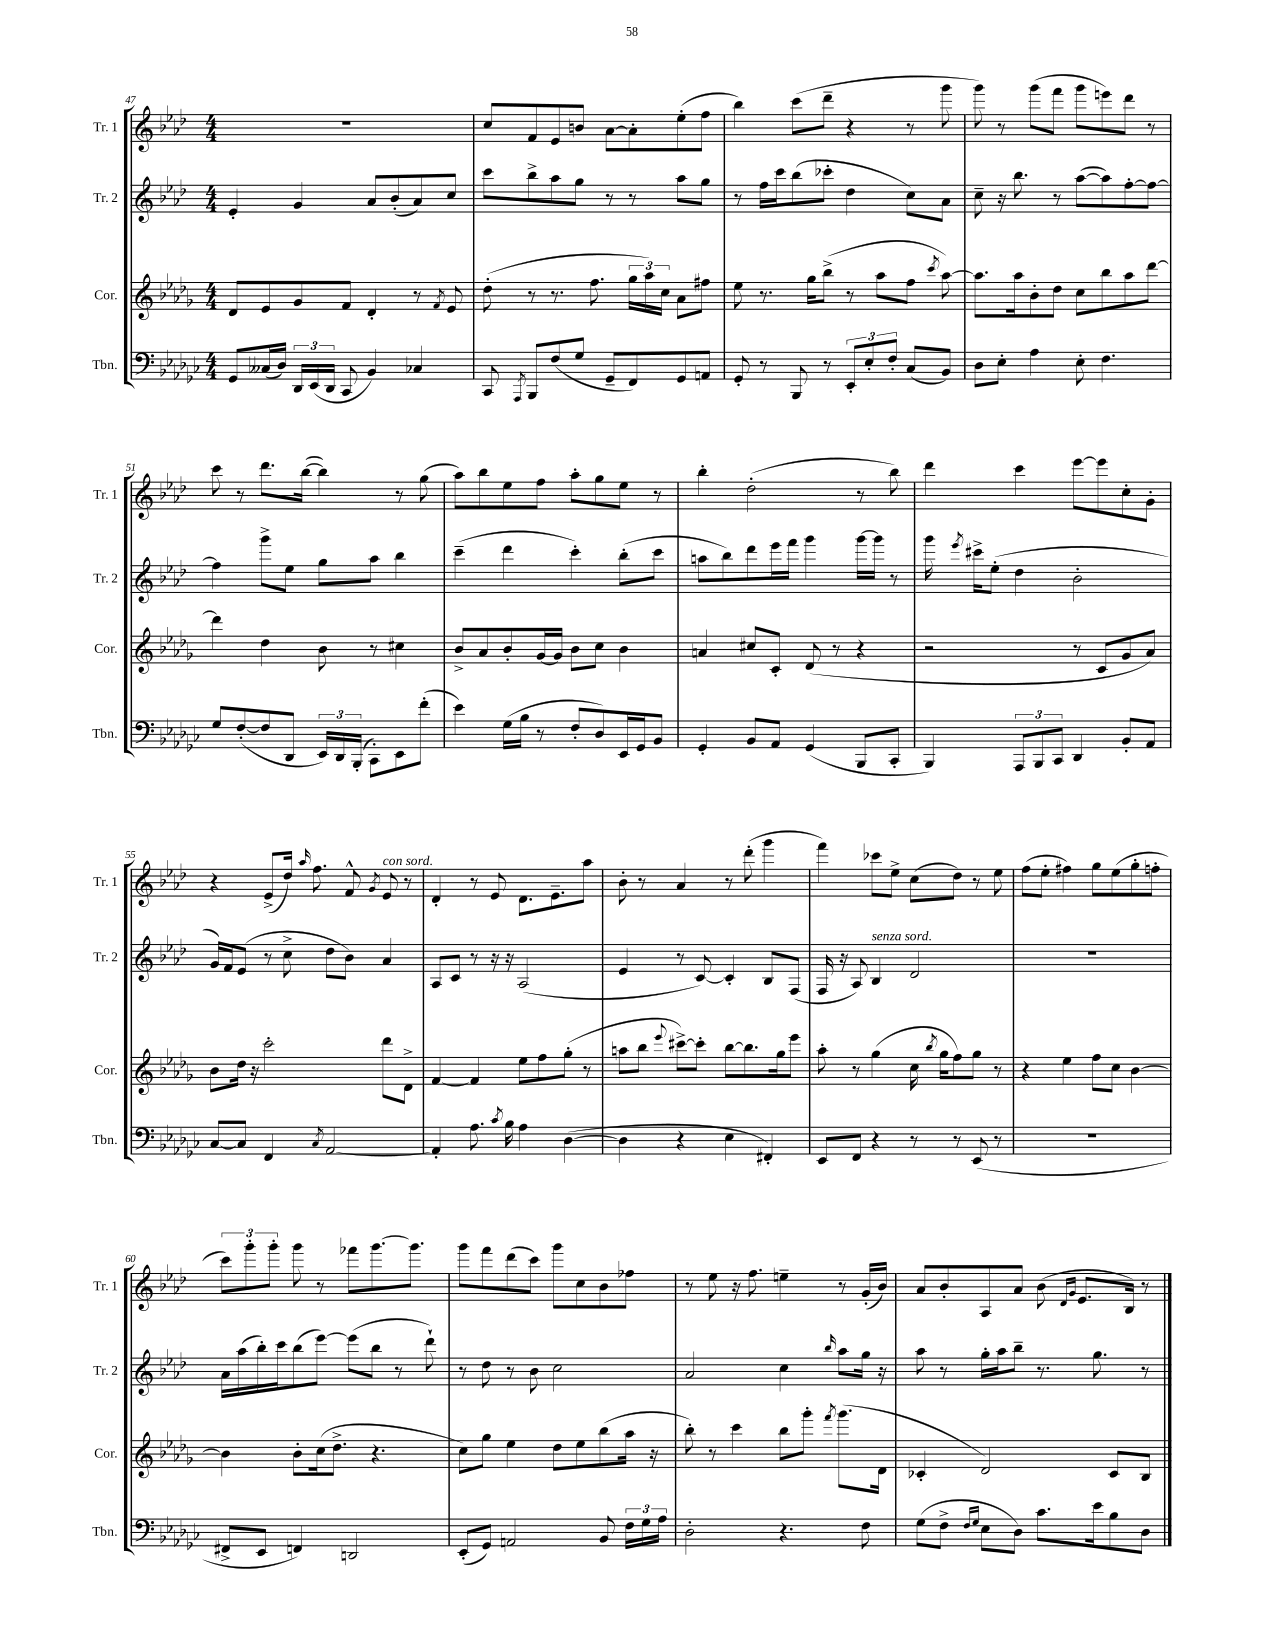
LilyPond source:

<<
\new StaffGroup <<
\new Staff = "s0" \with { instrumentName = "Tr. 1" shortInstrumentName = "Tr. 1" } {
    \clef treble \key aes \major \numericTimeSignature \time 4/4
    \autoBeamOff R1 |
    c''8[ f'8 ees'8 b'8] aes'8[~ aes'8-. ees''8-.( f''8] |
    bes''4) c'''8[( des'''8]-- r4 r8 g'''8 |
    g'''8) r8 g'''8[( f'''8] g'''8[ e'''8) des'''8] r8 |
    c'''8 r8 des'''8.[ bes''16]~( bes''4) r8 g''8( |
    aes''8[) bes''8 ees''8 f''8] aes''8[-. g''8 ees''8] r8 |
    bes''4-. des''2-.( r8 bes''8) |
    des'''4 c'''4 ees'''8[~ ees'''8 c''8-. g'8]-. |
    r4 ees'8[->( des''16]) \grace { aes''16 } f''8. f'8-^ \acciaccatura { g'8 } ees'8^\markup { \italic "con sord." } r8 |
    des'4-. r8 ees'8 des'8.[ ees'8.-- aes''8] |
    bes'8-. r8 aes'4 r8 des'''8-.( g'''4 |
    f'''4) ces'''8[ ees''8]-> c''8[( des''8]) r8 ees''8 |
    f''8[( ees''8]-. fis''4) g''8[ ees''8( g''8-. f''8]-. |
    \tuplet 3/2 { c'''8[) g'''8-. g'''8]-. } g'''8 r8 fes'''8[ g'''8.~ g'''8.] |
    g'''8[ f'''8 des'''8( c'''8]) g'''8[ c''8 bes'8 fes''8] |
    r8 ees''8 r16 f''8. e''4-- r8 g'16[-.( bes'16]) |
    aes'8[ bes'8-. aes8 aes'8] bes'8( \grace { des'16[ g'16] } ees'8.[ bes16]) r8 \bar "|." |
}
\new Staff = "s1" \with { instrumentName = "Tr. 2" shortInstrumentName = "Tr. 2" } {
    \clef treble \key aes \major \numericTimeSignature \time 4/4
    \autoBeamOff ees'4-. g'4 aes'8[ bes'8-.( aes'8) c''8] |
    c'''8[ bes''8-> aes''8 g''8] r8 r8 aes''8[ g''8] |
    r8 f''16[ c'''16 bes''8( ces'''8]-. des''4 c''8[) aes'8] |
    c''8-- r16 bes''8. r8 aes''8[~( aes''8) f''8~-. f''8]~ |
    f''4 g'''8[-> ees''8] g''8[ aes''8] bes''4 |
    c'''4--( des'''4 c'''4-.) bes''8[-.( c'''8] |
    a''8[ bes''8) des'''8 ees'''16 f'''16] g'''4 g'''16[~ g'''16] r8 |
    g'''16 \acciaccatura { ees'''8 } cis'''16[-> ees''8]-.( des''4 bes'2-. |
    g'16[) f'16 ees'8]( r8 c''8-> des''8[ bes'8]) aes'4 |
    aes8[ c'8] r8 r16 r16 aes2( |
    ees'4 r8 c'8~) c'4-. bes8[ f8]( |
    f16 r16 aes8) bes4^\markup { \italic "senza sord." } des'2 |
    R1 |
    aes'16[ aes''16( bes''16-.) c'''16 bes''8( ees'''8]~) ees'''8[( bes''8] r8 des'''8-!) |
    r8 des''8 r8 bes'8 c''2 |
    aes'2 c''4 \grace { bes''16 } aes''8[ g''16] r16 |
    aes''8 r8 g''16[-. aes''16 bes''8]-- r8. g''8. r8 \bar "|." |
}
\new Staff = "s2" \with { instrumentName = "Cor." shortInstrumentName = "Cor." } {
    \clef treble \key des \major \numericTimeSignature \time 4/4
    \autoBeamOff des'8[ ees'8 ges'8 f'8] des'4-. r8 \acciaccatura { f'8 } ees'8 |
    des''8-.( r8 r8. f''8. \tuplet 3/2 { ges''16[ aes''16) c''16] } aes'8[ fis''8] |
    ees''8 r8. ges''16[ bes''8]->( r8 aes''8[ f''8] \acciaccatura { c'''8 } aes''8~) |
    aes''8.[ aes''16 bes'8-. des''8] c''8[ bes''8 aes''8 des'''8]~ |
    des'''4 des''4 bes'8 r8 cis''4 |
    bes'8[-> aes'8 bes'8-. ges'16~ ges'16] bes'8[ c''8] bes'4 |
    a'4 cis''8[ c'8]-. des'8( r8 r4 |
    r2 r8 c'8[ ges'8 aes'8]) |
    bes'8[ des''16] r16 c'''2-. des'''8[ des'8]-> |
    f'4~ f'4 ees''8[ f''8 ges''8]-.( r8 |
    a''8[ bes''8] \appoggiatura { ees'''8 } cis'''8[~->) cis'''8]-. bes''8[~ bes''8. ges''16 ees'''8] |
    aes''8-. r8 ges''4( c''16 \acciaccatura { bes''8 } ges''16[ f''8) ges''8] r8 |
    r4 ees''4 f''8[ c''8] bes'4~ |
    bes'4 bes'8[-. c''16( des''8.]-> r4. |
    c''8[) ges''8] ees''4 des''8[ ees''8 bes''8( aes''16] r16 |
    bes''8-.) r8 c'''4 bes''8[ ges'''8]-. \acciaccatura { f'''8 } ges'''8.[( des'16] |
    ces'4-. des'2) ces'8[ bes8] \bar "|." |
}
\new Staff = "s3" \with { instrumentName = "Tbn." shortInstrumentName = "Tbn." } {
    \clef bass \key ges \major \numericTimeSignature \time 4/4
    \autoBeamOff ges,8[ ceses16( des16]) \tuplet 3/2 { des,16[ ees,16( des,16] } ces,8 bes,4) ces4 |
    ces,8 \acciaccatura { aes,,8 } bes,,8[ f8( ges8] ges,8[-- f,8) ges,8 a,8] |
    ges,8-. r8 bes,,8 r8 \tuplet 3/2 { ees,8[-. ees8-. f8]-. } ces8[( bes,8]) |
    des8[ ees8]-. aes4 ees8-. f4. |
    ges8[ f8~-.( f8 des,8] \tuplet 3/2 { ees,16[) des,16 bes,,16]-.( } ces,8[-.) ees,8 f'8]-.( |
    ees'4) ges16[( bes16] r8 f8[-. des8) ees,16 ges,16 bes,8] |
    ges,4-. bes,8[ aes,8] ges,4( bes,,8[ ces,8]-. |
    bes,,4) \tuplet 3/2 { aes,,8[ bes,,8 ces,8] } des,4 bes,8[-. aes,8] |
    ces8[~ ces8] f,4 \acciaccatura { ces8 } aes,2~ |
    aes,4-. aes8. \acciaccatura { ces'8 } bes16 aes4 des4~( |
    des4 r4 ees4 fis,4-.) |
    ees,8[ f,8] r4 r8 r8 ees,8( r8 |
    R1 |
    fis,8[-> ees,8] f,4) d,2 |
    ees,8[-.( ges,8]) a,2 bes,8 \tuplet 3/2 { f16[ ges16 aes16] } |
    des2-. r4. f8 |
    ges8[( f8]-> \grace { f16[ ges16] } ees8[ des8]) ces'8.[ ees'16 bes8 des8] \bar "|." |
}
>>
>>
\layout { \context { \Score currentBarNumber = #47 } }
